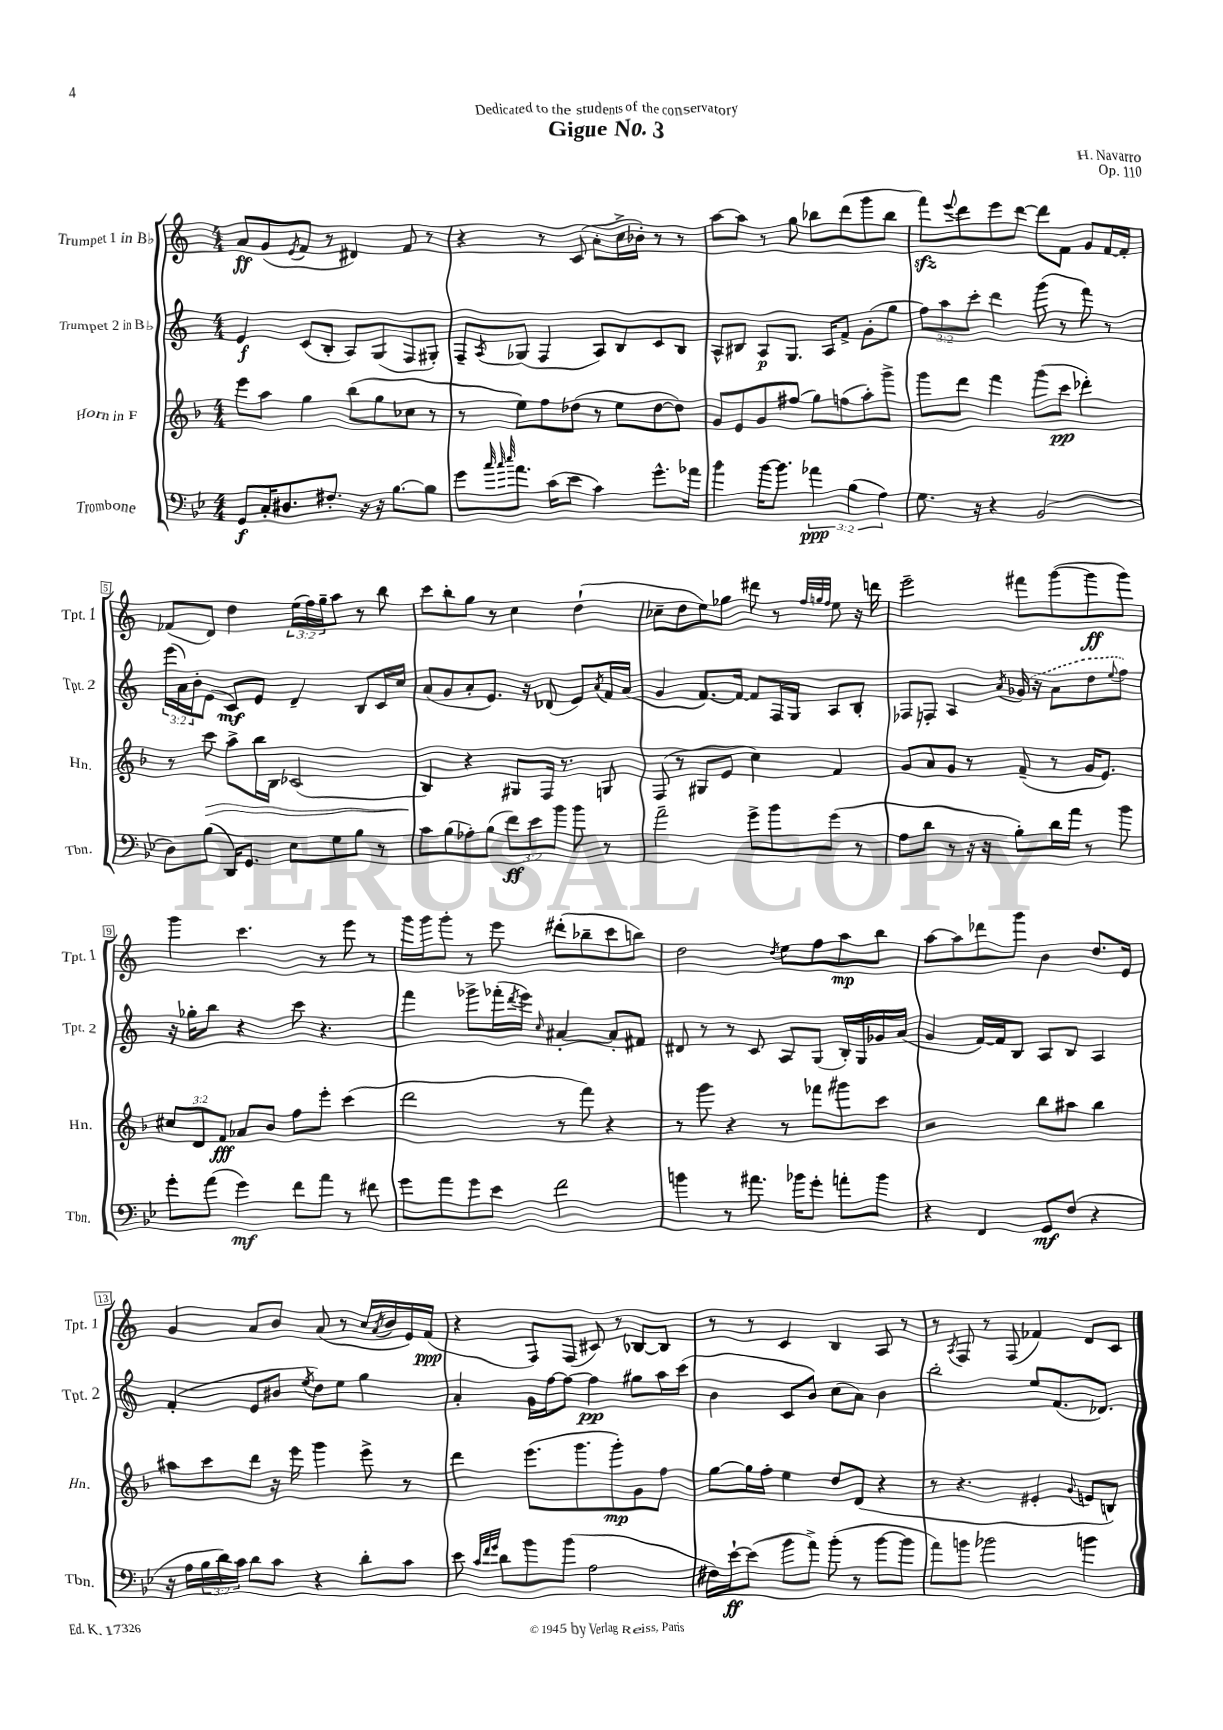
\header { title = "Gigue No. 3" composer = "H. Navarro" dedication = "Dedicated to the students of the conservatory" opus = "Op. 110" }
<<
\new StaffGroup <<
\new Staff = "s0" \with { instrumentName = "Trumpet 1 in Bb" shortInstrumentName = "Tpt. 1" } {
    \clef treble \key c \major \numericTimeSignature \time 4/4 \override Staff.TupletNumber.text = #tuplet-number::calc-fraction-text
    a'8\ff g'8( \acciaccatura { e'8 } f'8 r8 dis'4) f'8 r8 |
    r4 r8 c'8( a'8-. c''16-> bes'16-.) r8 r8 |
    a''8~ a''8 r8 g''8 bes''8 d'''8( g'''8 bes''8 |
    f'''8\sfz) \appoggiatura { e'''8 } d'''8 e'''8 d'''8~ d'''8 f'8 g'8 f'16~ f'16-. |
    fes'8( d'8) d''4 \tuplet 3/2 { e''16( f''16) g''16-- } a''8 r8 b''8 |
    c'''8 b''8-. g''8 r8 c''4 d''4-!( |
    ces''8-- d''8 e''8) ges''8 dis'''8 r8 \grace { f''32 g''32 f''32 } e''8 r16 d'''16 |
    e'''2-- fis'''8 g'''8~( g'''8\ff g'''8) |
    g'''4 c'''4. r8 e'''8 r8 |
    g'''16 g'''16 g'''8-. r8 e'''8 dis'''8-.( bes''8-- c'''8 b''8) |
    d''2 \acciaccatura { d''8 } e''8 f''8 a''8\mp b''8 |
    a''8~ a''8 des'''8 g'''8 b'4 d''8. e'16 |
    g'4 a'8 b'8 a'8( r8 c''16 \acciaccatura { a'8 } b'16 e'16) f'16\ppp( |
    r4 f8) f8( cis'8) r8 bes8~ bes8 |
    r8 r8 c'4 b4 a8 r8 |
    r8 \acciaccatura { a8 } f8 r8 f8( fes'4) d'8 c'8 \bar "|." |
}
\new Staff = "s1" \with { instrumentName = "Trumpet 2 in Bb" shortInstrumentName = "Tpt. 2" } {
    \clef treble \key c \major \numericTimeSignature \time 4/4 \override Staff.TupletNumber.text = #tuplet-number::calc-fraction-text
    e'4\f c'8( b8-. a8) g8( f8 gis8-.) |
    f8-- \acciaccatura { a8 } ges8( f4 a8) b8 c'8 b8 |
    a8-^ bis8 a8\p g8. a16 f'8-> g'8-.( g''8 |
    \tuplet 3/2 { f''8) a''8 c'''8-. } d'''4 g'''8( r8 f'''8) r8 |
    \tuplet 3/2 { e'''16( a'16) b'16-. } e'8( c'8\mf) e'8 d'4-- b8 c'16 c''16 |
    a'8( g'8 a'8-. e'8.) r16 des'8( e'8) \acciaccatura { a'8 } f'16 a'16( |
    g'4 f'8.~) f'16~ f'8 f16 g16 a8 b8-. |
    fes8 f8-. a4 \acciaccatura { a'8 } \once \slurDashed ges'16( r16 a'8 d''8 \appoggiatura { e''8 } f''8) |
    r16 ges''16-. b''8 r4 c'''8 r4. |
    f'''4 ges'''8-> fes'''16-.( \acciaccatura { d'''8 } e'''16) \grace { c''16 } ais'4~-. ais'8-. fis'8 |
    dis'8 r8 r8 c'8 a8 g8( b16-.) g16 ges'16 a'16( |
    g'4 f'16~) f'16 b8 a8 b8 a4 |
    f'4-.( e'8 bis'8 \acciaccatura { e''8 } d''8) e''8 g''4 |
    a'4-. g'16 f''16~ f''8~ f''4\pp gis''8 a''16 c'''16( |
    b'4 c'8 b'8) c''8( a'8) b'4 |
    b''2-. e''8 f'8.( des'8.) \bar "|." |
}
\new Staff = "s2" \with { instrumentName = "Horn in F" shortInstrumentName = "Hn." } {
    \clef treble \key f \major \numericTimeSignature \time 4/4 \override Staff.TupletNumber.text = #tuplet-number::calc-fraction-text
    e'''8 a''8 g''4 bes''8( g''8 ces''8 r8 |
    r8 e''8) f''8 des''8( r8 e''8 des''8~ des''8) |
    g'8 e'8 g'8 fis''8( g''8) f''8( a''8-.) g'''8-> |
    g'''8 d'''8 f'''4 g'''8( c'''8\pp des'''4-.) |
    r8 c'''8\> a''8-> bes''16 bes16 ces'2( |
    bes4\!) r4 gis8 f16 r8. g8 |
    f8( r8 gis8 e'8 c''4) f'4 |
    g'8 a'8 g'8 r8 f'8--( r8 g'16 e'8.) |
    \tuplet 3/2 { cis''8 d'8 f'8\fff } aes'8 bes'8 f''8 e'''8-. c'''4( |
    d'''2 r8 f'''8) r4 |
    r8 g'''8 r4 r8 fes'''8 gis'''8 c'''8 |
    r2 bes''8 ais''8 bes''4 |
    ais''8 c'''8 d'''8 r16 e'''16 g'''4 e'''8-> r8 |
    d'''4 e'''8.( g'''8. g'''8-.\mp) g'8 f''8 |
    g''8~ g''16 f''16-. e''4 d''8 d'8( r4 |
    r8 r4. eis'4-. \appoggiatura { g'8 } e'8 b8) \bar "|." |
}
\new Staff = "s3" \with { instrumentName = "Trombone" shortInstrumentName = "Tbn." } {
    \clef bass \key bes \major \numericTimeSignature \time 4/4 \override Staff.TupletNumber.text = #tuplet-number::calc-fraction-text
    g,8\f c16-. dis8. fis8.-. r16 r16 bes8.~ bes8 |
    g'8 \grace { c''32 c''32 ees''32 } a'8. c'16( ees'8 c'4) g'8.-^ aes'16 |
    bes'4 bes'16~ bes'8. \tuplet 3/2 { aes'4\ppp bes4( a4) } |
    g8. r16 r4 bes,2( |
    d8) bes8( d,16) g,8. ees8 g8 bes8 r8 |
    c'8 bes8( aes8-.) bes8( \tuplet 3/2 { f'8\ff) ees'8 bes'8 } bes'8 r8 |
    a'2-- g'8-> bes'8 g'8( r8 |
    a8 d'8 r8 r16 r16 bes8-.) d'16 a'16 r8 bes'8 |
    g'8-. a'8( g'4\mf) f'8 a'8 r8 fis'8 |
    g'8 a'8 g'8 ees'8 f'2 |
    b'4 r8 ais'8. bes'16 g'8-. a'8-. bes'8 |
    r4 f,4 g,8\mf f8( r4 |
    r16 a16 \tuplet 3/2 { bes16 d'16) c'16 } d'8 c'8 r4 d'8-. c'8 |
    ees'8 \grace { c'32 f'32 g'32 } d'8 bes'8 bes'8( a2 |
    fis16) ees'16~-!\ff ees'8( bes'8 a'8->) bes'8-.( r8 bes'8~ bes'8 |
    a'8) b'8 bes'2 b'4 \bar "|." |
}
>>
>>
\layout { \context { \Score \override BarNumber.stencil = #(make-stencil-boxer 0.1 0.3 ly:text-interface::print) } }
